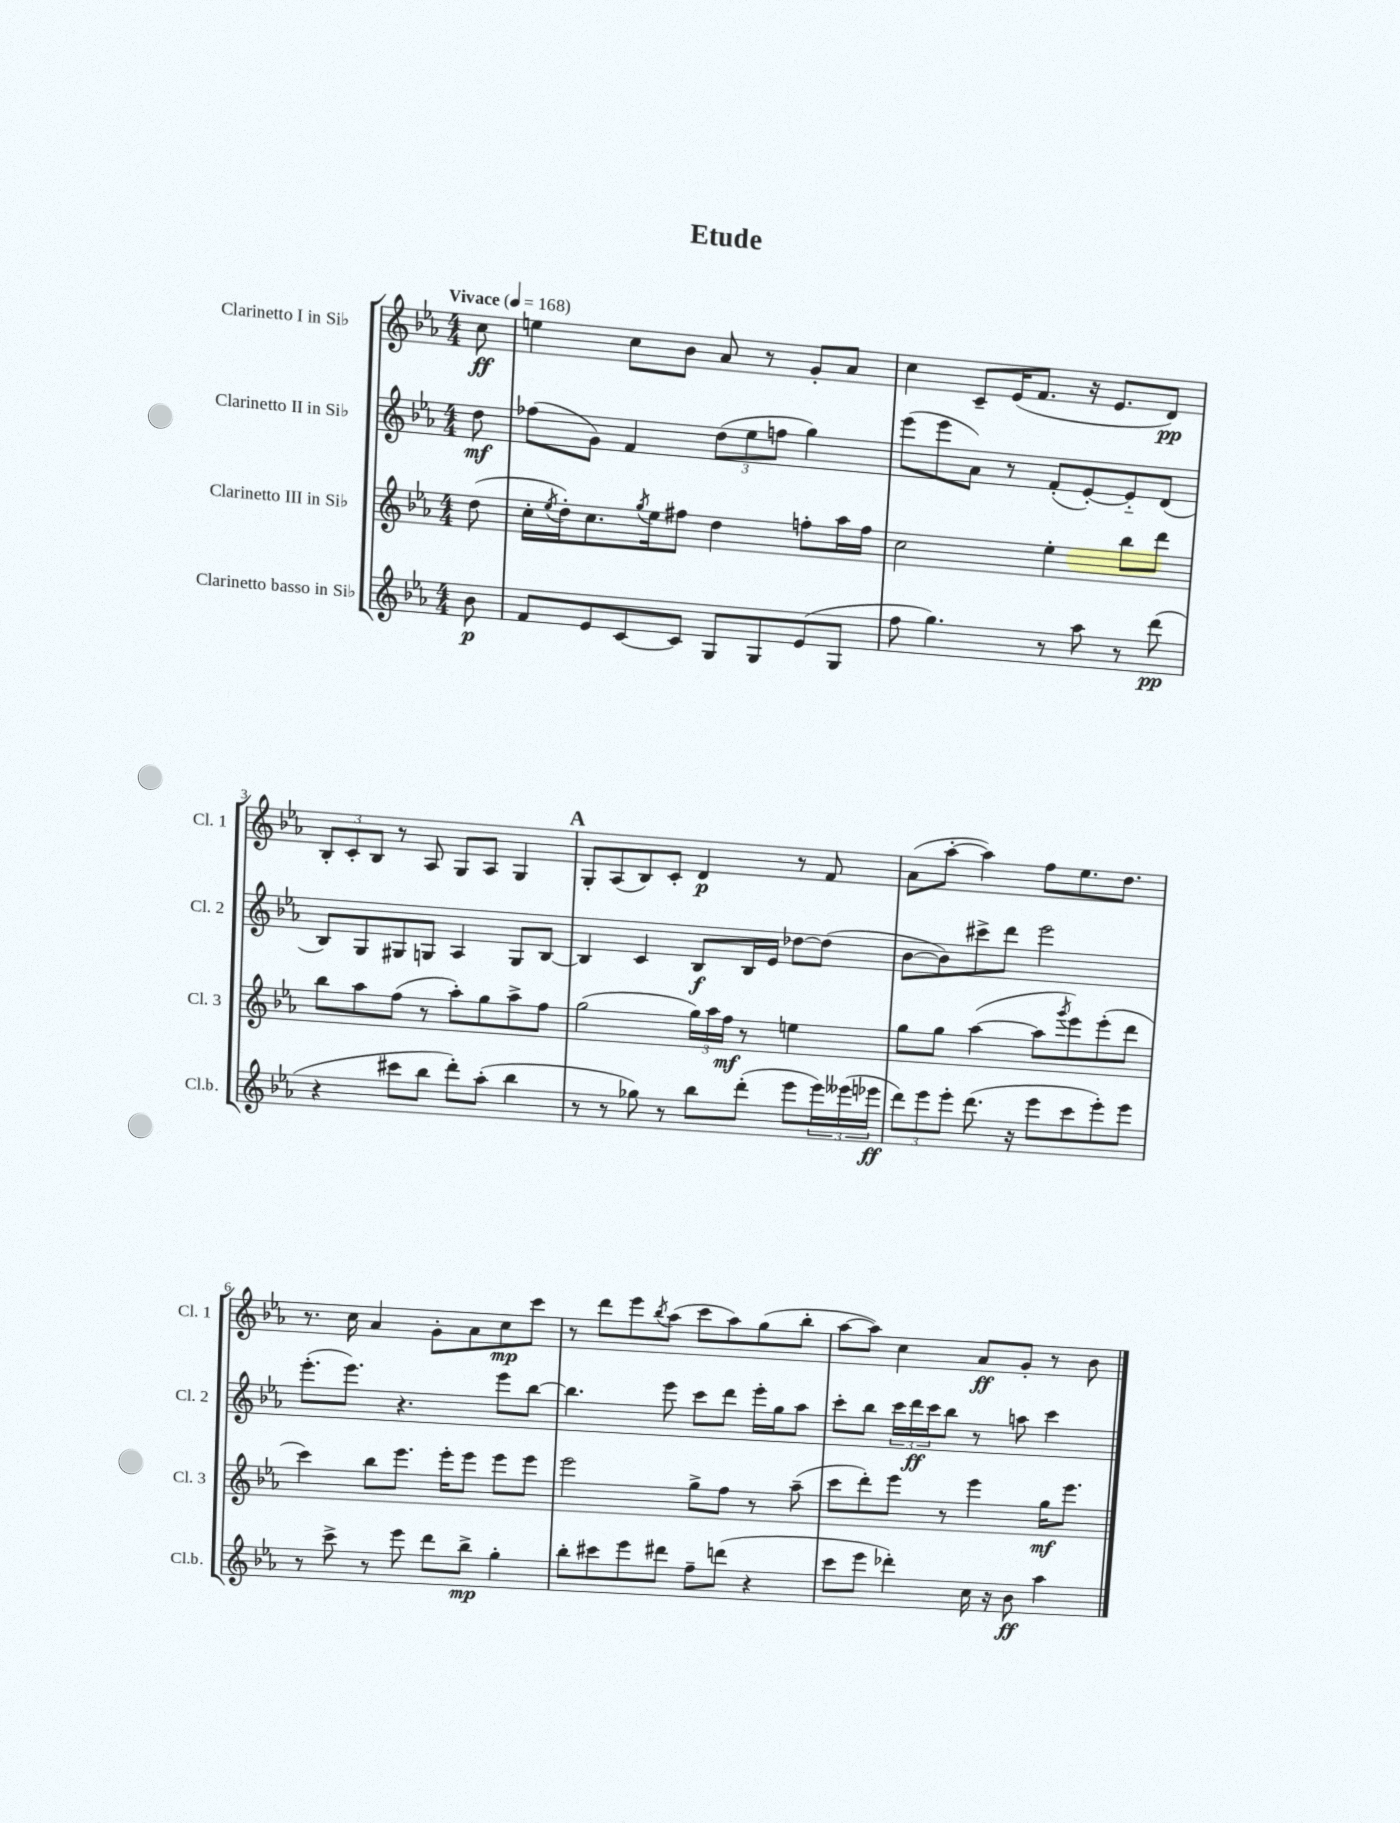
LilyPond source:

\header { title = "Etude" }
<<
\new StaffGroup <<
\new Staff = "s0" \with { instrumentName = "Clarinetto I in Sib" shortInstrumentName = "Cl. 1" } {
    \clef treble \key ees \major \numericTimeSignature \time 4/4 \partial 8 \tempo "Vivace" 4 = 168
    c''8\ff |
    e''4 c''8 bes'8 aes'8 r8 g'8-. aes'8 |
    c''4 c'8-- ees'16( f'8. r16 ees'8. d'8\pp) |
    \tuplet 3/2 { bes8-. c'8-. bes8 } r8 aes8 g8 aes8 g4 |
    \mark \markup { \bold "A" } g8-. aes8( bes8) c'8-. d'4\p r8 f'8 |
    aes'8( aes''8~-. aes''4) f''8 ees''8. d''8. |
    r8. c''16 aes'4 g'8-. aes'8 c''8\mp c'''8 |
    r8 d'''8 ees'''8 \acciaccatura { bes''8 } aes''8( c'''8 aes''8) g''8( bes''8-. |
    aes''8~ aes''8) c''4 aes'8\ff g'8-. r8 bes'8 \bar "|." |
}
\new Staff = "s1" \with { instrumentName = "Clarinetto II in Sib" shortInstrumentName = "Cl. 2" } {
    \clef treble \key ees \major \numericTimeSignature \time 4/4 \partial 8
    d''8\mf |
    fes''8( g'8) f'4 \tuplet 3/2 { d''8( ees''8 f''8 } g''4) |
    ees'''8( ees'''8 aes'8) r8 f'8-.( ees'8~-.) ees'8-_ d'8( |
    bes8) g8 gis8 g8 aes4 g8 bes8~ |
    \mark \markup { \bold "A" } bes4 c'4 bes8\f bes16 ees'16 des''8~ des''8( |
    bes'8~ bes'8) cis'''8-> d'''8 ees'''2 |
    ees'''8.-.( ees'''8.) r4. ees'''8 bes''8~ |
    bes''4. ees'''8 c'''8 d'''8 ees'''16-. g''16 aes''8 |
    c'''8-. bes''8 \tuplet 3/2 { c'''16 d'''16\ff c'''16 } bes''8 r8 a''8 c'''4 \bar "|." |
}
\new Staff = "s2" \with { instrumentName = "Clarinetto III in Sib" shortInstrumentName = "Cl. 3" } {
    \clef treble \key ees \major \numericTimeSignature \time 4/4 \partial 8
    d''8( |
    c''16-. \acciaccatura { ees''8 } d''16-.) c''8. \acciaccatura { g''8 } ees''16 fis''8 d''4 f''8-. aes''16 f''16 |
    c''2 ees''4-. bes''8 d'''8 |
    bes''8 aes''8 f''8( r8 aes''8-.) g''8 aes''8-> f''8 |
    \mark \markup { \bold "A" } g''2( \tuplet 3/2 { g''16) aes''16 f''16\mf } r8 e''4 |
    g''8 g''8 aes''4~( aes''8 \acciaccatura { g'''8 } ees'''8) ees'''8-.( d'''8 |
    c'''4) bes''8 ees'''8. ees'''16-. ees'''8 ees'''8 ees'''8 |
    ees'''2 g''8-> f''8 r8 aes''8--( |
    c'''8 d'''8-.) ees'''8 r8 ees'''4 g''16\mf ees'''8. \bar "|." |
}
\new Staff = "s3" \with { instrumentName = "Clarinetto basso in Sib" shortInstrumentName = "Cl.b." } {
    \clef treble \key ees \major \numericTimeSignature \time 4/4 \partial 8
    bes'8\p |
    f'8 ees'8 c'8~ c'8 g8 g8 ees'8( g8 |
    f''8 g''4.) r8 aes''8 r8 d'''8\pp( |
    r4 cis'''8 bes''8 d'''8-.) aes''8-.( bes''4 |
    \mark \markup { \bold "A" } r8 r8 ges''8) r8 bes''8 d'''8-.( ees'''8 \tuplet 3/2 { ees'''16) eeses'''16( ees'''16\ff } |
    \tuplet 3/2 { d'''8) ees'''8 ees'''8-. } d'''8.( r16 ees'''8 c'''8 ees'''8-.) ees'''8 |
    r8 c'''8-> r8 ees'''8 d'''8 bes''8->\mp g''4-. |
    bes''8-. cis'''8 ees'''8 dis'''8 f''8-- d'''8( r4 |
    c'''8 ees'''8 des'''4-.) c''16 r16 bes'8\ff aes''4 \bar "|." |
}
>>
>>
